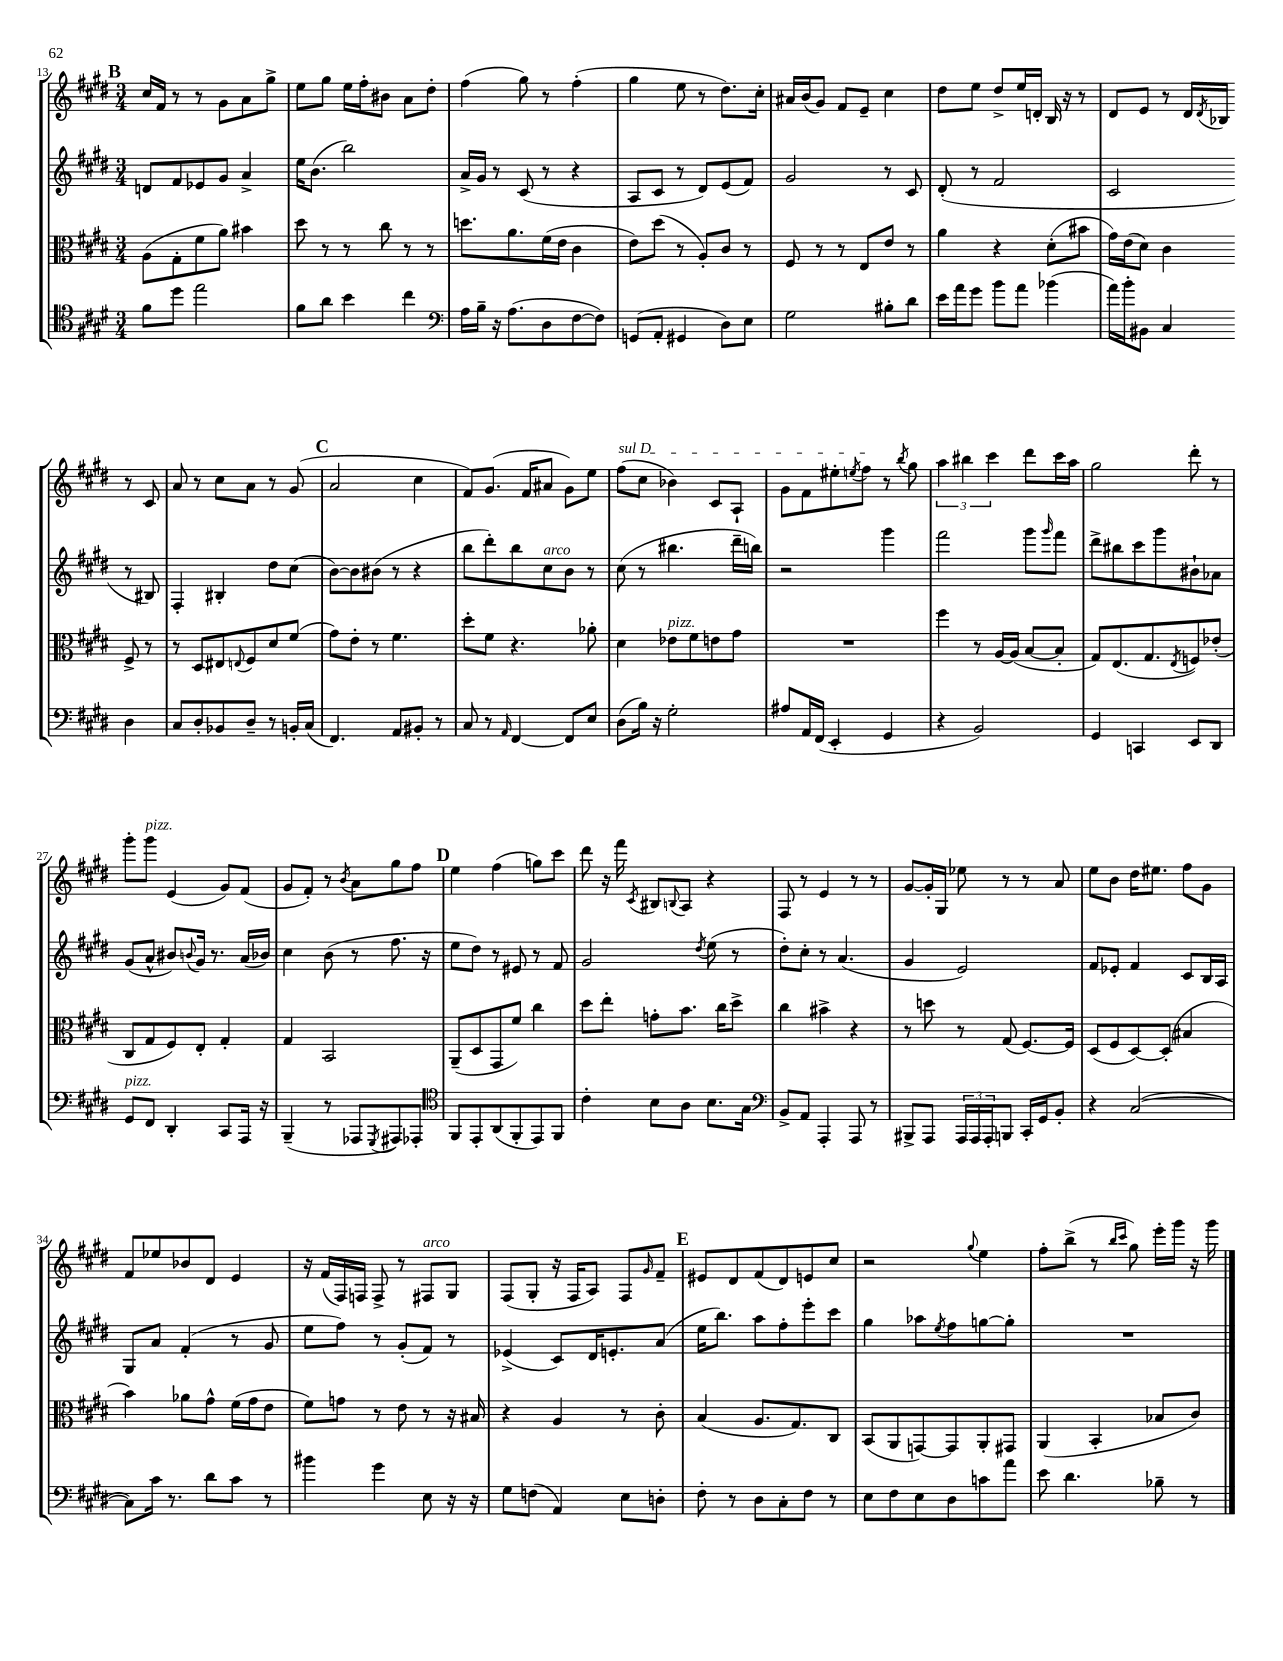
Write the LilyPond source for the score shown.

<<
\new StaffGroup <<
\new Staff = "s0" {
    \clef treble \key e \major \numericTimeSignature \time 3/4
    \mark \markup { \bold "B" } cis''16 fis'16 r8 r8 gis'8 a'8 gis''8-> |
    e''8 gis''8 e''16 fis''16-. bis'8 a'8 dis''8-. |
    fis''4( gis''8) r8 fis''4-.( |
    gis''4 e''8 r8 dis''8.) cis''16-. |
    ais'16 b'16( gis'8) fis'8 e'8-- cis''4 |
    dis''8 e''8 dis''8-> e''16 d'16-. b16 r16 r8 |
    dis'8 e'8 r8 dis'16 \acciaccatura { dis'8 } bes16 r8 cis'8 |
    a'8 r8 cis''8 a'8 r8 gis'8( |
    \mark \markup { \bold "C" } a'2 cis''4 |
    fis'8) gis'8.( fis'16 ais'8 gis'8) e''8 |
    \once \override TextSpanner.bound-details.left.text = \markup { \italic "sul D" } fis''8\startTextSpan( cis''8 bes'4) cis'8 a8-! |
    gis'8 fis'8 eis''8-. \acciaccatura { e''8 } fis''8\stopTextSpan r8 \acciaccatura { b''8 } gis''8 |
    \tuplet 3/2 { a''4 bis''4 cis'''4 } dis'''8 cis'''16 a''16 |
    gis''2 dis'''8-. r8 |
    gis'''8-. gis'''8^\markup { \italic "pizz." } e'4( gis'8) fis'8( |
    gis'8 fis'8-.) r8 \acciaccatura { b'8 } a'8 gis''8 fis''8 |
    \mark \markup { \bold "D" } e''4 fis''4( g''8) cis'''8 |
    dis'''8 r16 fis'''16 \acciaccatura { cis'8 } bis8 \appoggiatura { b8 } a8 r4 |
    fis8 r8 e'4 r8 r8 |
    gis'8~ gis'16-. gis16 ees''8 r8 r8 a'8 |
    e''8 b'8 dis''16 eis''8. fis''8 gis'8 |
    fis'8 ees''8 bes'8 dis'8 e'4 |
    r16 fis'16( fis16) f16 f8-> r8 fis8^\markup { \italic "arco" } gis8 |
    fis8( gis8-. r16 fis16 a8) fis8 \grace { gis'16 } fis'8-- |
    \mark \markup { \bold "E" } eis'8 dis'8 fis'8( dis'8) e'8 cis''8 |
    r2 \appoggiatura { gis''8 } e''4 |
    fis''8-. b''8->( r8 \grace { b''16 cis'''16 } gis''8) e'''16-. gis'''16 r16 gis'''16 \bar "|." |
}
\new Staff = "s1" {
    \clef treble \key e \major \numericTimeSignature \time 3/4
    \mark \markup { \bold "B" } d'8 fis'8 ees'8 gis'8 a'4-> |
    e''16 b'8.( b''2) |
    a'16-> gis'16 r8 cis'8( r8 r4 |
    a8 cis'8 r8 dis'8) e'8( fis'8) |
    gis'2 r8 cis'8 |
    dis'8-.( r8 fis'2 |
    cis'2 r8 bis8) |
    fis4-. bis4-. dis''8 cis''8( |
    \mark \markup { \bold "C" } b'8~) b'8 bis'8( r8 r4 |
    b''8 dis'''8-.) b''8 cis''8^\markup { \italic "arco" } b'8 r8 |
    cis''8( r8 bis''4. dis'''16-- b''16) |
    r2 gis'''4 |
    fis'''2 gis'''8 \grace { gis'''16 } fis'''8 |
    dis'''8-> bis''8 cis'''8 gis'''8 bis'8-! aes'8 |
    gis'8( a'8-^ bis'8) \appoggiatura { b'8 } gis'16 r8. a'16( bes'16) |
    cis''4 b'8( r8 fis''8. r16 |
    \mark \markup { \bold "D" } e''8 dis''8) r8 eis'8 r8 fis'8 |
    gis'2 \acciaccatura { dis''8 } e''8( r8 |
    dis''8-.) cis''8-. r8 a'4.( |
    gis'4 e'2) |
    fis'8 ees'8-. fis'4 cis'8 b16 a16 |
    gis8 a'8 fis'4-.( r8 gis'8 |
    e''8 fis''8) r8 gis'8-.( fis'8) r8 |
    ees'4->( cis'8) dis'16 e'8.-. a'8( |
    \mark \markup { \bold "E" } e''16 b''8.) a''8 fis''8-. e'''8-. cis'''8 |
    gis''4 aes''8 \acciaccatura { e''8 } fis''8 g''8~ g''8-. |
    R2. \bar "|." |
}
\new Staff = "s2" {
    \clef alto \key e \major \numericTimeSignature \time 3/4
    \mark \markup { \bold "B" } a8( gis8-. fis'8 a'8) bis'4 |
    dis''8 r8 r8 cis''8 r8 r8 |
    d''8. a'8. fis'16( e'16 cis'4 |
    e'8) dis''8( r8 a8-.) cis'8 r8 |
    fis8 r8 r8 e8 e'8 r8 |
    a'4 r4 dis'8-.( bis'8 |
    gis'16) e'16( dis'8) cis'4 fis8-> r8 |
    r8 dis8 eis8 \appoggiatura { e8 } fis8 dis'8 fis'8( |
    \mark \markup { \bold "C" } gis'8) e'8-. r8 fis'4. |
    dis''8-. fis'8 r4. aes'8-. |
    dis'4 ees'8^\markup { \italic "pizz." } fis'8 e'8 gis'8 |
    R2. |
    fis''4 r8 a16~ a16( b8~ b8-. |
    gis8) e8.( gis8. \acciaccatura { e8 } f8) ees'8-.( |
    cis8 gis8 fis8) e8-. gis4-. |
    gis4 b,2 |
    \mark \markup { \bold "D" } a,8--( dis8 gis,8 fis'8) cis''4 |
    dis''8 e''8-. g'8-. b'8. cis''16 dis''8-> |
    cis''4 bis'4-> r4 |
    r8 d''8 r8 gis8( fis8.~) fis16 |
    dis8( fis8 dis8~) dis8-.( bis4 |
    b'4) aes'8 gis'8-^ fis'16( gis'16 e'8 |
    fis'8) g'8 r8 e'8 r8 r16 bis16 |
    r4 a4 r8 cis'8-. |
    \mark \markup { \bold "E" } b4( a8. gis8.) cis8 |
    b,8( a,8 g,8~) g,8 a,8-. gis,8 |
    a,4( b,4-. bes8 cis'8) \bar "|." |
}
\new Staff = "s3" {
    \clef tenor \key e \major \numericTimeSignature \time 3/4
    \mark \markup { \bold "B" } fis'8 dis''8 e''2 |
    fis'8 a'8 b'4 cis''4 |
    \clef bass a16 b16-- r16 a8.( dis8 fis8~ fis8) |
    g,8( a,8-. gis,4 dis8) e8 |
    gis2 bis8-. dis'8 |
    e'16 a'16 gis'8 b'8 a'8 bes'4( |
    a'16) b'16-. bis,8 cis4 dis4 |
    cis8 dis8-. bes,8 dis8-- r8 b,16-. cis16( |
    \mark \markup { \bold "C" } fis,4.) a,8 bis,8-. r8 |
    cis8 r8 \grace { a,16 } fis,4~ fis,8 e8 |
    dis8( b16) r16 gis2-. |
    ais8 a,16 fis,16( e,4-. gis,4 |
    r4 b,2) |
    gis,4 c,4 e,8 dis,8 |
    gis,8^\markup { \italic "pizz." } fis,8 dis,4-. cis,8 a,,16 r16 |
    b,,4--( r8 aes,,8 \acciaccatura { gis,,8 } ais,,8) aes,,8-. |
    \mark \markup { \bold "D" } \clef tenor fis,8 e,8-. a,8( fis,8-. e,8) fis,8 |
    cis'4-. b8 a8 b8. gis16 |
    \clef bass b,8-> a,8 a,,4-. a,,8 r8 |
    bis,,8-> a,,8 \tuplet 3/2 { a,,16 a,,16 a,,16-. } b,,8 cis,16-. gis,16 b,8-. |
    r4 cis2~( |
    cis8) cis'16 r8. dis'8 cis'8 r8 |
    bis'4 gis'4 e8 r16 r16 |
    gis8 f8( a,4) e8 d8-. |
    \mark \markup { \bold "E" } fis8-. r8 dis8 cis8-. fis8 r8 |
    e8 fis8 e8 dis8 c'8 a'8 |
    e'8 dis'4. bes8-- r8 \bar "|." |
}
>>
>>
\layout { \context { \Score currentBarNumber = #13 } }
